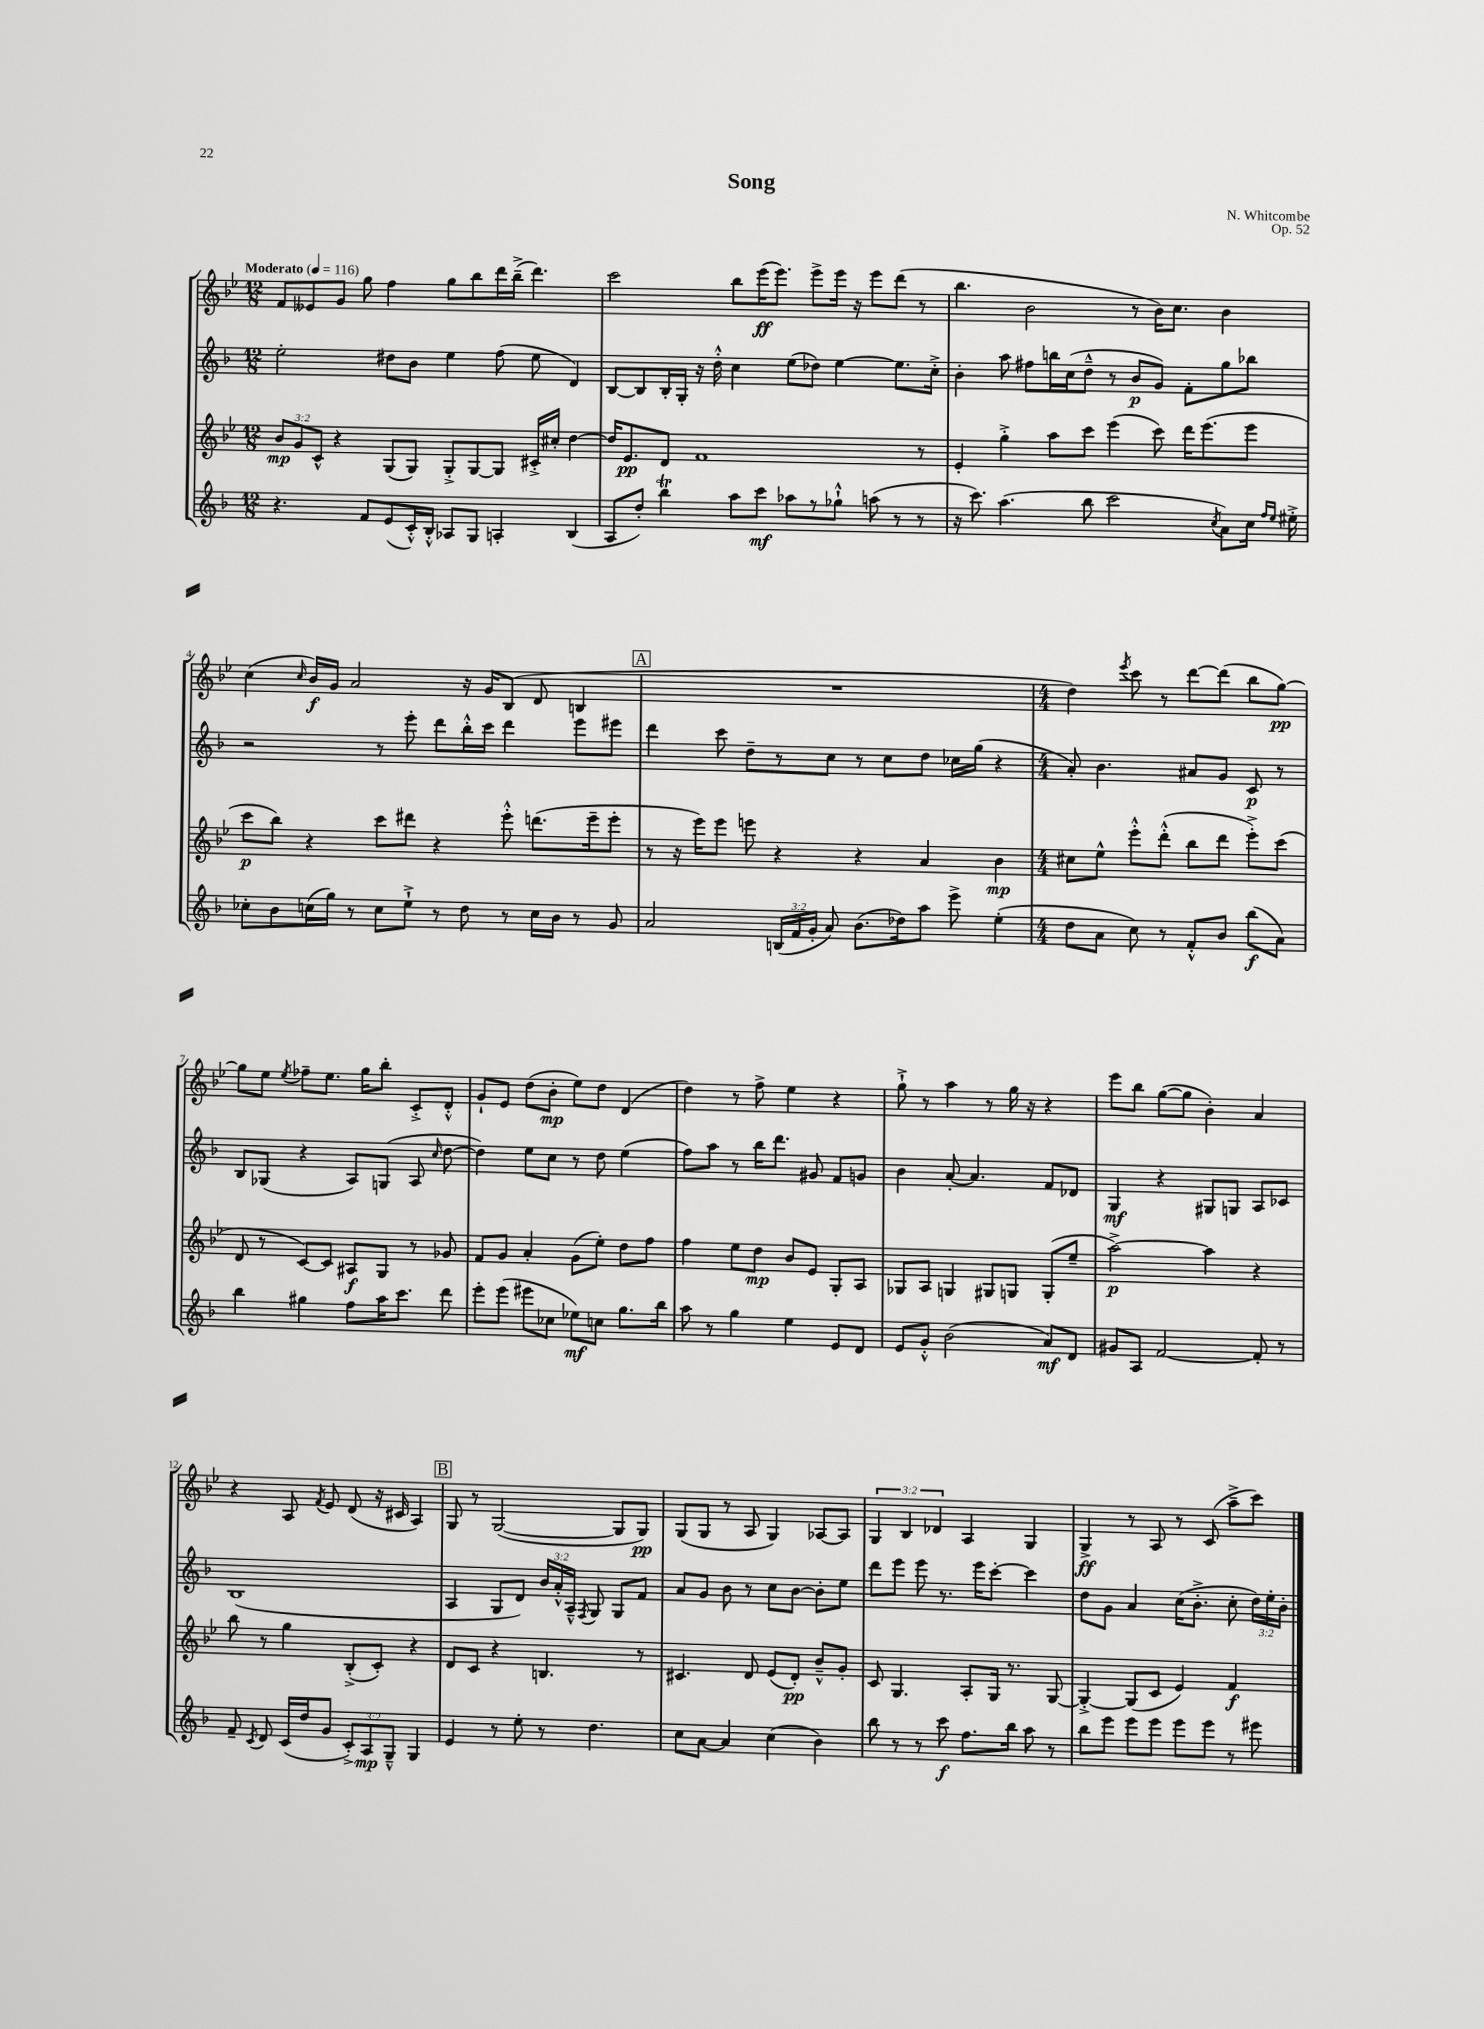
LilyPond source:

\header { title = "Song" composer = "N. Whitcombe" opus = "Op. 52" }
<<
\new StaffGroup <<
\new Staff = "s0" {
    \clef treble \key bes \major \numericTimeSignature \time 12/8 \override Staff.TupletNumber.text = #tuplet-number::calc-fraction-text \tempo "Moderato" 4 = 116
    \autoBeamOff f'8[ eeses'8 g'8] g''8 f''4 g''8[ bes''8 d'''16 bes''16]--->( d'''4.) |
    c'''2 bes''8[ ees'''16\ff( ees'''8.]) ees'''8[-> ees'''16] r16 ees'''8[ d'''8]( r8 |
    bes''4. bes'2 r8 bes'16[) c''8.] bes'4 |
    c''4( \grace { c''16 } bes'16[\f) g'16] a'2 r16 g'16[ bes8]( d'8 b4 |
    \mark \markup { \box "A" } R1. |
    \numericTimeSignature \time 4/4 d''4) \acciaccatura { ees'''8 } c'''8 r8 d'''8[~ d'''8]( bes''8[ g''8]~\pp) |
    g''8[ ees''8] \acciaccatura { ees''8 } fes''8[-- ees''8.] g''16[ bes''8]-. c'8[-.-> d'8]-.-^ |
    g'8[-! ees'8] d''8[( bes'8]-.\mp ees''8[) d''8] d'4( |
    d''4) r8 f''8-> ees''4 r4 |
    g''8-!-> r8 a''4 r8 g''16 r16 r4 |
    ees'''8[ bes''8] g''8[~( g''8] bes'4-.) a'4 |
    r4 a8 \acciaccatura { f'8 } ees'8 d'8( r16 cis'16 a4) |
    \mark \markup { \box "B" } g8 r8 g2~( g8[ g8]\pp) |
    g8[( g8] r8 a8 g4) aes8[~ aes8] |
    \tuplet 3/2 { g4 bes4 des'4 } a4 g4 |
    g4->\ff r8 a8 r8 c'8( a''8[---> c'''8]) \bar "|." |
}
\new Staff = "s1" {
    \clef treble \key f \major \numericTimeSignature \time 12/8 \override Staff.TupletNumber.text = #tuplet-number::calc-fraction-text
    \autoBeamOff e''2-. dis''8[ bes'8] e''4 f''8( e''8 d'4) |
    bes8[~ bes8 bes16-. g16]-. r16 d''16-.-^ c''4 e''8[( des''8]) e''4~ e''8.[ c''16]-.-> |
    bes'4-. a''8 fis''8[ b''16 c''16( d''8]---^ r8 bes'8[\p g'8]) f'8[-. g''8 bes''8] |
    r2 r8 e'''8-. d'''8[ bes''16-.-^ c'''16] d'''4 e'''8[ eis'''8] |
    \mark \markup { \box "A" } d'''4 c'''8 d''8[-- r8 c''8] r8 c''8[ d''8] ces''16[ g''16]( r4 |
    \numericTimeSignature \time 4/4 a'8-.) bes'4. ais'8[ g'8] c'8\p r8 |
    bes8[ ges8]( r4 a8[) g8]( a8 \grace { c''16 } d''8~ |
    d''4) e''8[ c''8] r8 d''8 e''4( |
    f''8[) a''8] r8 bes''16[ d'''8.] gis'8 f'8[ g'8] |
    bes'4 a'8~-. a'4. f'8[ des'8] |
    g4\mf r4 gis8[ g8] a8[ ces'8] |
    bes1( |
    \mark \markup { \box "B" } a4 g8[ d'8]) \tuplet 3/2 { bes'16[ a'16-.-^ a16]---^ } \acciaccatura { f8 } g8 g8[ f'8] |
    a'8[ g'8] bes'8 r8 c''8[ bes'8]~ bes'8[-. e''8] |
    d'''8[ e'''8] e'''8 r8. e'''16[ c'''8]~-. c'''4 |
    d''8[ g'8] a'4 c''16[( bes'8.]-.-> c''8-. \tuplet 3/2 { d''16[) e''16-. bes'16]-. } \bar "|." |
}
\new Staff = "s2" {
    \clef treble \key bes \major \numericTimeSignature \time 12/8 \override Staff.TupletNumber.text = #tuplet-number::calc-fraction-text
    \autoBeamOff \tuplet 3/2 { bes'8[\mp g'8 c'8]-^ } r4 g8[( g8]) g8[-.-> g8~ g8] cis'16[-.-> cis''16]-. d''4~ |
    d''16[ ees'8.\pp d'8] f'1 r8 |
    ees'4-. g''4-.-> a''8[ c'''8] ees'''4( c'''8) d'''16[ ees'''8.( ees'''8] |
    c'''8[\p bes''8]) r4 c'''8[ dis'''8] r4 ees'''8-.-^ d'''8.[( ees'''16-- ees'''8]-. |
    \mark \markup { \box "A" } r8 r16 ees'''16[) ees'''8] e'''8 r4 r4 a'4 bes'4\mp |
    \numericTimeSignature \time 4/4 cis''8[ ees''8]-^ ees'''8[-.-^ d'''8]-.-^( bes''8[ d'''8] ees'''8[-.->) c'''8]( |
    d'8 r8 c'8[~) c'8] ais8[\f g8] r8 ges'8 |
    f'8[ g'8] a'4-. g'8[( ees''8]-.) d''8[ f''8] |
    f''4 ees''8[ d''8]\mp bes'8[ ees'8] g8[-. a8] |
    ges8[ a8] g4 gis8[ g8] g8[-.( ees''8]-- |
    a''2~->\p) a''4 r4 |
    bes''8 r8 g''4 bes8[-.->( c'8]-.) r4 |
    \mark \markup { \box "B" } d'8[ c'8] r4 b4. r8 |
    cis'4. d'8 ees'8[( d'8]-.\pp) bes'8[---^ g'8]-. |
    c'8 g4. a8[-. g16] r8. g8~ |
    g4~-.-> g8[( c'8] ees'4) f'4\f \bar "|." |
}
\new Staff = "s3" {
    \clef treble \key f \major \numericTimeSignature \time 12/8 \override Staff.TupletNumber.text = #tuplet-number::calc-fraction-text
    \autoBeamOff r4. f'8[ e'8( c'16-.-^) bes16]-.-^ aes8[ g8] a4-. bes4( |
    a8[ d''8]-.) bes''4\trill a''8[ c'''8]\mf aes''8[ r8 ges''8]-!-^ a''8( r8 r8 |
    r16 c'''8.) a''4.( bes''8 c'''2 \acciaccatura { c''8 } a'8[) c''16] \grace { f''16[ e''16] } eis''16-.-> |
    ces''8[-. bes'8 c''16( g''16]) r8 c''8[ e''8]-!-> r8 d''8 r8 c''16[ bes'16] r8 g'8 |
    \mark \markup { \box "A" } a'2 \tuplet 3/2 { b16[( f'16 g'16]-. } a'8) bes'8.[( des''16) a''8] e'''8-> e''4-.( |
    \numericTimeSignature \time 4/4 d''8[ a'8] c''8) r8 f'8[-.-^ bes'8] bes''8[\f( a'8]) |
    bes''4 gis''4 f''8[ a''16 c'''8.] d'''8 |
    e'''8[-. e'''8]( eis'''8[ ces''8] ees''8[\mf) c''8] g''8.[ bes''16] |
    a''8 r8 g''4 e''4 e'8[ d'8] |
    e'8[ g'8]-.-^ bes'2( a'8[\mf) d'8] |
    gis'8[ a8] f'2~ f'8-. r8 |
    f'8-- \acciaccatura { c'8 } d'8 c'16[( d''16 g'8] \tuplet 3/2 { c'8[-.->) a8\mp g8]---^ } g4 |
    \mark \markup { \box "B" } e'4 r8 e''8-. r8 d''4. |
    c''8[ a'8]~ a'4 c''4( bes'4) |
    bes''8 r8 r8 c'''8\f f''8.[ bes''16] a''8 r8 |
    bes''8[ e'''8] e'''8[ e'''8] e'''8[ e'''8] r8 eis'''8 \bar "|." |
}
>>
>>
